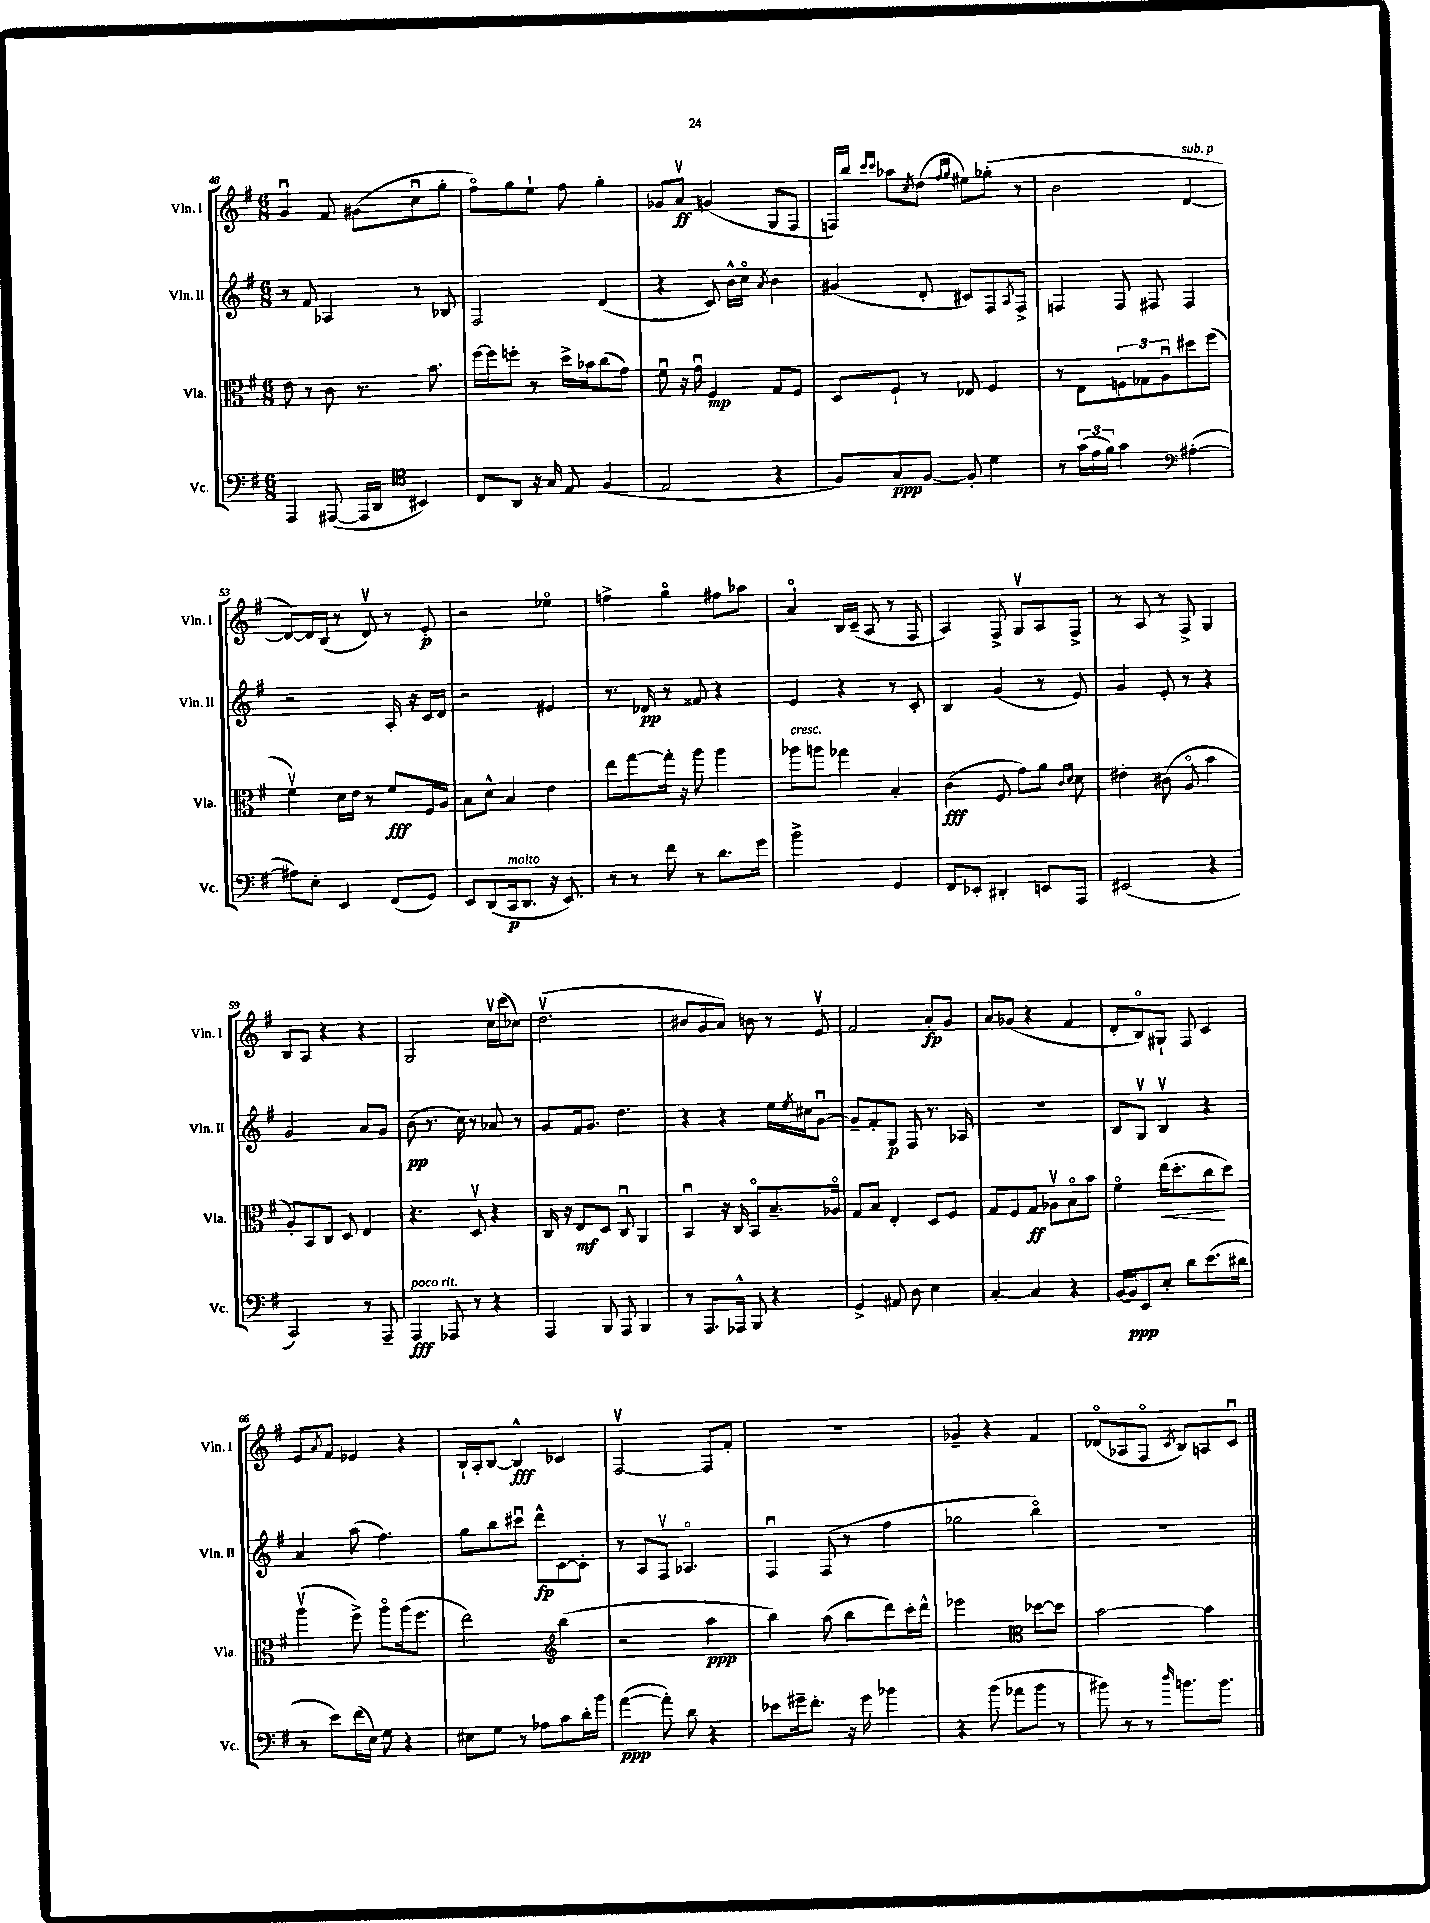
<<
\new StaffGroup <<
\new Staff = "s0" \with { instrumentName = "Vln. I" shortInstrumentName = "Vln. I" } {
    \clef treble \key g \major \numericTimeSignature \time 6/8
    g'4\downbow fis'8 gis'8( c''8\downbow g''8-. |
    fis''8\flageolet) g''8 e''8-! fis''8 g''4-. |
    ges'8 a'8\upbow\ff g'4( g8 fis8 |
    f16) b''16 \grace { c'''16 c'''16 } aes''8 \acciaccatura { c''8 } d''8( \grace { fis''16 g''16 } eis''8) ges''8-.( r8 |
    b'2 d'4~^\markup { \italic "sub. p" } |
    d'8~) d'16 b16( r8 d'8\upbow) r8 e'8-.\p |
    r2 ees''4\flageolet |
    f''4-> g''4\flageolet fis''8 aes''8 |
    a'4\flageolet b16 c'16--( a8 r8 fis8 |
    a4) fis8-> g8\upbow a8 fis8-> |
    r8 a8 r8 fis8-> g4 |
    b8 a8 r4 r4 |
    g2 c''16\upbow c'''16( ces''8) |
    d''2.\upbow( |
    bis'8 g'8 a'8) b'8 r8 e'8\upbow |
    fis'2 a'8-.\fp g'8 |
    a'8 ges'8( r4 fis'4 |
    d'8-. b8\flageolet) gis8-! fis8 c'4 |
    e'8 \acciaccatura { a'8 } fis'8 ees'4 r4 |
    b16-! a16-. b8~ b4-^\fff ces'4 |
    fis2~\upbow fis8 fis'8-. |
    R2. |
    ges'4-- r4 fis'4 |
    des'8\flageolet( aes8 fis8\flageolet \acciaccatura { c'8 } b8) a8 c'8\downbow \bar "|." |
}
\new Staff = "s1" \with { instrumentName = "Vln. II" shortInstrumentName = "Vln. II" } {
    \clef treble \key g \major \numericTimeSignature \time 6/8
    r8 fis'8 aes4 r8 bes8 |
    fis2 d'4( |
    r4 c'8) b'16-^ c''16\flageolet \acciaccatura { a'8 } b'4 |
    gis'4( d'8-. cis'8) fis8 \acciaccatura { a8 } fis8-> |
    f4 f8 fis8 fis4 |
    r2 a16-. r16 c'16 d'16 |
    r2 eis'4 |
    r8. des'16\pp r8 fisis'8 r4 |
    e'4 r4 r8 c'8-. |
    b4 g'4( r8 e'8) |
    g'4 e'8-. r8 r4 |
    g'2 a'8 g'8 |
    b'8\pp( r8. c''16) r8 aes'8 r8 |
    g'8 fis'16 g'8. d''4. |
    r4 r4 e''16 \acciaccatura { e''8 } cis''16 g'8~\downbow |
    g'8-- fis'8-. g8\p fis8 r8. aes16 |
    R2. |
    b8 g8\upbow b4\upbow r4 |
    a'4 a''8( fis''4.) |
    g''8 b''8 cis'''8\downbow d'''8-^\fp c'8~ c'8-. |
    r8 a8 fis8\upbow aes4.\flageolet |
    fis4\downbow fis8( r8 fis''4 |
    ges''2 b''4\flageolet) |
    R2. \bar "|." |
}
\new Staff = "s2" \with { instrumentName = "Vla." shortInstrumentName = "Vla." } {
    \clef alto \key g \major \numericTimeSignature \time 6/8
    e'8 r8 c'8 r8. b'8. |
    fis''16~ fis''16 f''8-. r8 d''16-> bes'16 c''8( g'8) |
    fis'8\downbow r16 g'16\downbow fis4\mp g8 fis8 |
    d8 fis8-! r8 ees8 fis4 |
    r8 e8 \tuplet 3/2 { f8 ges8 a8\downbow } dis''8 fis''8( |
    fis'4\upbow) d'16 e'16 r8 fis'8\fff fis16 a16 |
    b8 d'8-^ b4 e'4 |
    e''8 g''8~ g''16-. r16 a''8 a''4 |
    aes''8^\markup { \italic "cresc." } a''8 ges''4 b4-. |
    c'4\fff( fis8 g'8) a'8 \grace { c'16 d'16 } d'8 |
    eis'4-. cis'8( a8\flageolet b'4 |
    a8-.) b,8 c8 d8 e4 |
    r4. d8\upbow r4 |
    c16 r16 e8\mf d8 c8\downbow a,4 |
    b,4\downbow r16 c16 b,8\flageolet b8.-- aes16\flageolet |
    g8 b8 e4-. d8 fis8 |
    g8 fis8 g8\ff aes8\upbow b8\flageolet b'8 |
    fis'4\flageolet e''16\<( d''8.-. c''8\! d''8) |
    a''4\upbow( fis''8->) a''8\flageolet a''16( fis''8. |
    e''2) \clef treble b''4( |
    r2 a''4\ppp |
    b''4) a''8( b''8 d'''8) c'''16-. d'''16-^ |
    ees'''2 \clef alto des''8~ des''8 |
    b'2~ b'4 \bar "|." |
}
\new Staff = "s3" \with { instrumentName = "Vc." shortInstrumentName = "Vc." } {
    \clef bass \key g \major \numericTimeSignature \time 6/8
    a,,4 ais,,8~( ais,,16 d,16 \clef tenor bis,4) |
    c8 a,8 r16 g16 e8 fis4( |
    e2 r4 |
    fis8) g8\ppp fis8~ fis8-. d'4 |
    r8 \tuplet 3/2 { g'16( e'16 fis'16) } g'4 \clef bass ais4~-.( |
    ais8) e8-. e,4 fis,8( g,8) |
    e,8 d,8( c,16\p^\markup { \italic "molto" } d,8. r16 e,8.) |
    r8 r8 fis'8 r8 d'8. g'16 |
    b'2-> g,4 |
    fis,8 ees,8-. dis,4-. e,8 a,,8 |
    eis,2( r4 |
    c,2) r8 a,,8-- |
    a,,4\fff^\markup { \italic "poco rit." } aes,,8 r8 r4 |
    a,,4 b,,8 a,,8 b,,4 |
    r8 a,,8. aes,,16-^ b,,8 r4 |
    g,4-> ais,8 d8 e4 |
    c4~-. c4 r4 |
    b,16~ b,16\ppp e,8 e8-. d'8 e'8.( dis'16 |
    r8 e'8) fis'16( e16) g8 r4 |
    eis8 g8 r8 aes8 c'8 d'16-. b'16 |
    a'4~\ppp( a'8-.) d'8 r4 |
    ees'8 gis'16-- fis'8.-. r16 gis'16 bes'4 |
    r4 b'8( aes'8 b'8 r8 |
    bis'8) r8 r8 \grace { d''16 } b'8. b'8. \bar "|." |
}
>>
>>
\layout { \context { \Score currentBarNumber = #48 } }
